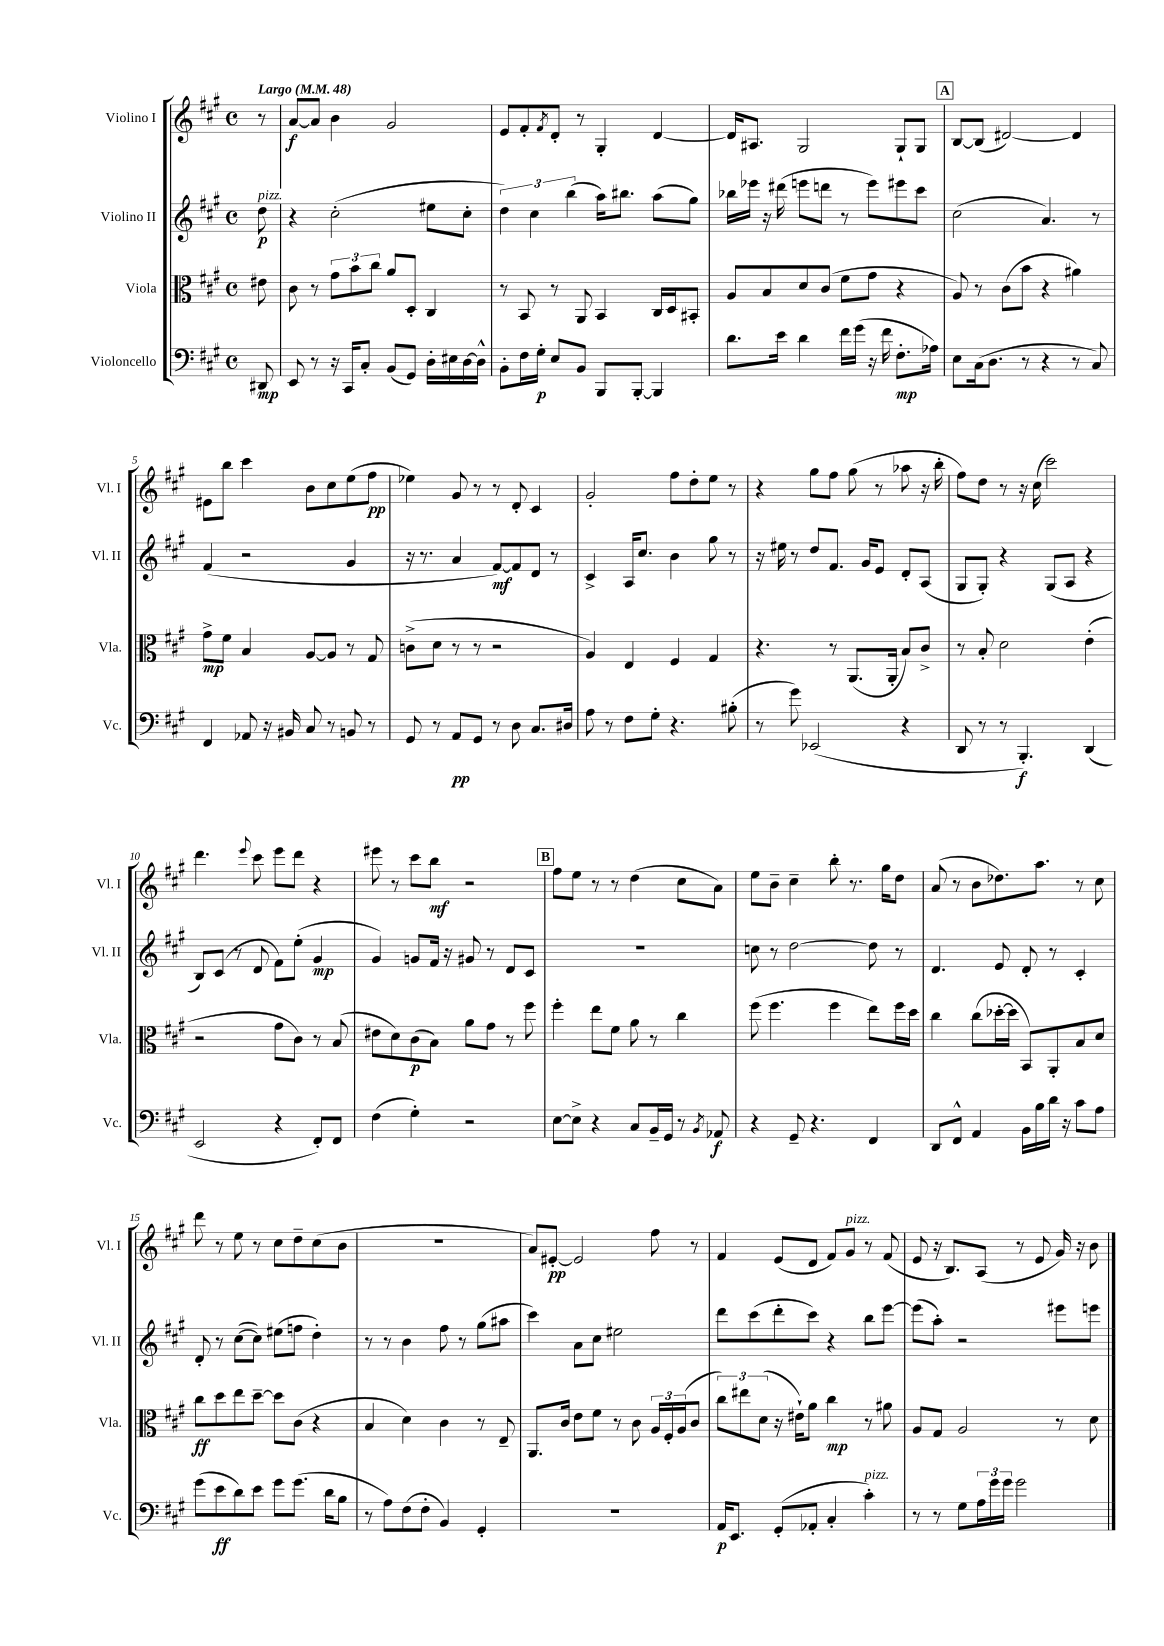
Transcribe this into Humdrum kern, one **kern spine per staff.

**kern	**kern	**kern	**kern
*staff4	*staff3	*staff2	*staff1
*clefF4	*clefC3	*clefG2	*clefG2
*k[f#c#g#]	*k[f#c#g#]	*k[f#c#g#]	*k[f#c#g#]
*M4/4	*M4/4	*M4/4	*M4/4
*met(c)	*met(c)	*met(c)	*met(c)
*MM48	*MM48	*MM48	*MM48
8DD#	8e#	8dd	8r
=	=	=	=
8EE	8c#	4r	[8a
8r	8r	.	8a]
16r	12g#	(2cc#'	4b
16CC#	.	.	.
.	12b	.	.
8C#'	.	.	.
.	12cc#	.	.
(8BB	8a	.	2g#
8GG#)	8D'	.	.
16D'	4C#	8ee#	.
16E#	.	.	.
[16D	.	8cc#'	.
16D^^]	.	.	.
=	=	=	=
8BB'	8r	6dd)	8e
16F#	8BB	.	8f#'
.	.	6cc#	.
16G#'	.	.	.
.	.	.	8qf#
8E	8r	.	8d'
.	.	(6bb	.
8BB	8AA	.	8r
8BBB	4BB	16aa)	4G#'
.	.	8.bb#	.
[8BBB'	.	.	.
4BBB]	16C#	(8aa	[4d
.	16D	.	.
.	8BB#'	8gg#)	.
=	=	=	=
8.d	8A	16bb-	16d]
.	.	16eee-	8.A#
.	8B	16r	.
16e	.	(16ddd#	.
4d	8d	8eee	2G#
.	(8c#	8ddd	.
16f#	8f#	8r	.
(16g#	.	.	.
16r	8g#	8eee)	.
16f#	.	.	.
8.F#'	4r	8eee#	8G#`
.	.	8ccc#	8G#
16A-)	.	.	.
=	=	=	=
8E	8A)	(2cc#	[8B
(16C#	8r	.	(8B]
8.D	.	.	.
.	(8c#	.	[2d#)
8r	8b	.	.
4r	4r	4.a)	.
8r	4a#)	.	4d#]
8C#)	.	8r	.
=	=	=	=
4FF#	8g#^	(4f#	8e#
.	8f#	.	8bb
8AA-	4B	2r	4ccc#
16r	.	.	.
16BB#	.	.	.
8C#	[8A	.	8b
8r	8A]	.	8cc#
8BB	8r	4g#	(8ee
8r	8G#	.	8ff#
=	=	=	=
8GG#	(8c^	16r	4ee-)
.	.	8.r	.
8r	8d	.	.
8AA	8r	4a	8g#
8GG#	8r	.	8r
8r	2r	[8f#)	8r
8D	.	8f#]	8d'
8.C#	.	8d	4c#
.	.	8r	.
16D#	.	.	.
=	=	=	=
8A	4A)	4c#^	2g#'
8r	.	.	.
8F#	4E	16A	.
.	.	8.cc#	.
8G#'	.	.	.
4.r	4F#	4b	8ff#
.	.	.	8dd'
.	4G#	8gg#	8ee
(8B#'	.	8r	8r
=	=	=	=
8r	4.r	16r	4r
.	.	16ee#	.
8g#)	.	8r	.
(2EE-	.	8dd	8gg#
.	8r	8.f#	8ff#
.	(8.AA	.	(8gg#
.	.	16g#	.
.	.	8e	8r
.	16AA'	.	.
4r	8B)	8d'	8aa-
.	8c#^	(8A	16r
.	.	.	16bb'
=	=	=	=
8DD	8r	8G#	8ff#)
8r	8B'	8G#')	8dd
8r	2d	4r	8r
4.BBB')	.	.	16r
.	.	.	(16cc#
.	.	(8G#	2ccc#)
.	.	8A	.
(4DD	(4e'	4r	.
=	=	=	=
2EE	2r	8B)	4.ddd
.	.	(8c#	.
.	.	8r	.
.	.	.	8qqeee
.	.	8d	8ccc#
4r	8g#	8f#)	8eee
.	8c#)	(8ee'	8ddd
8FF#')	8r	4g#	4r
8FF#	(8B	.	.
=	=	=	=
(4F#	8e#	4g#)	8eee#
.	8d)	.	8r
4G#')	(8c#	8g	8ccc#
.	8B)	16f#	8bb
.	.	16r	.
2r	8a	8g#	2r
.	8g#	8r	.
.	8r	8d	.
.	8ff#	8c#	.
=	=	=	=
[8E	4ff#'	1r	8ff#
8E^]	.	.	8ee
4r	8ee	.	8r
.	8f#	.	8r
8C#	8a	.	(4dd
16BB~	8r	.	.
16GG#	.	.	.
8r	4cc#	.	8cc#
8qBB	.	.	.
8AA-	.	.	8a)
=	=	=	=
4r	(8ff#	8cc	8ee
.	4.ff#	8r	8b~
8GG#~	.	[2dd	4cc#~
4.r	.	.	.
.	4ff#	.	8bb'
.	.	.	8.r
4FF#	8ee)	8dd]	.
.	.	.	16gg#
.	16ff#	8r	8dd
.	16dd	.	.
=	=	=	=
8DD	4cc#	4.d	(8a
8FF#^^	.	.	8r
4AA	(8cc#	.	8b
.	[16dd-'	8e	8.dd-)
.	16dd-]	.	.
16BB	8BB)	8d'	.
16B	.	.	8.aa
16d	8AA'	8r	.
16r	.	.	.
8c#	8B	4c#'	8r
8A	8d	.	8cc#
=	=	=	=
(8g#	8cc#	8d'	8ddd
8e	8dd	8r	8r
8d)	8ee	([8cc#	8ee
8e	[8dd~	8cc#])	8r
8g#	8dd]	(8ee#	8cc#
(8.g#	(8c#	8ff	8dd~
.	4r	4dd')	(8cc#
16d	.	.	.
8B	.	.	8b
=	=	=	=
8r	4B	8r	1r
8A)	.	8r	.
(8F#	4d)	4b	.
8F#'	.	.	.
4BB)	4c#	8ff#	.
.	.	8r	.
4GG#'	8r	(8gg#	.
.	8E~	8aa#	.
=	=	=	=
1r	8.AA	4ccc#)	8a)
.	.	.	[8e#'
.	16c#	.	.
.	8e	8a	2e#]
.	8f#	8cc#	.
.	8r	2ee#	.
.	8c#	.	.
.	24A	.	8ff#
.	24F#'	.	.
.	(24A	.	.
.	8c#	.	8r
=	=	=	=
16AA	12cc#)	8ddd	4f#
8.EE	.	.	.
.	12ee#	.	.
.	.	(8ccc#	.
.	(12d	.	.
(8GG#'	16r	8ddd'	(8e
.	16e#`)	.	.
8AA-'	8a	8ccc#)	8d
4C#'	4cc#	4r	8f#)
.	.	.	8g#
4c#')	8r	8bb	8r
.	8a#	[8eee	(8f#
=	=	=	=
8r	8A	(8eee]	8e
8r	8G#	8aa')	16r
.	.	.	8.B)
8G#	2A	2r	.
24A	.	.	(8A
24g#	.	.	.
24g#	.	.	.
2g#	.	.	8r
.	.	.	8e
.	8r	8eee#	16g#)
.	.	.	16r
.	8d	8eee	8b
==	==	==	==
*-	*-	*-	*-
